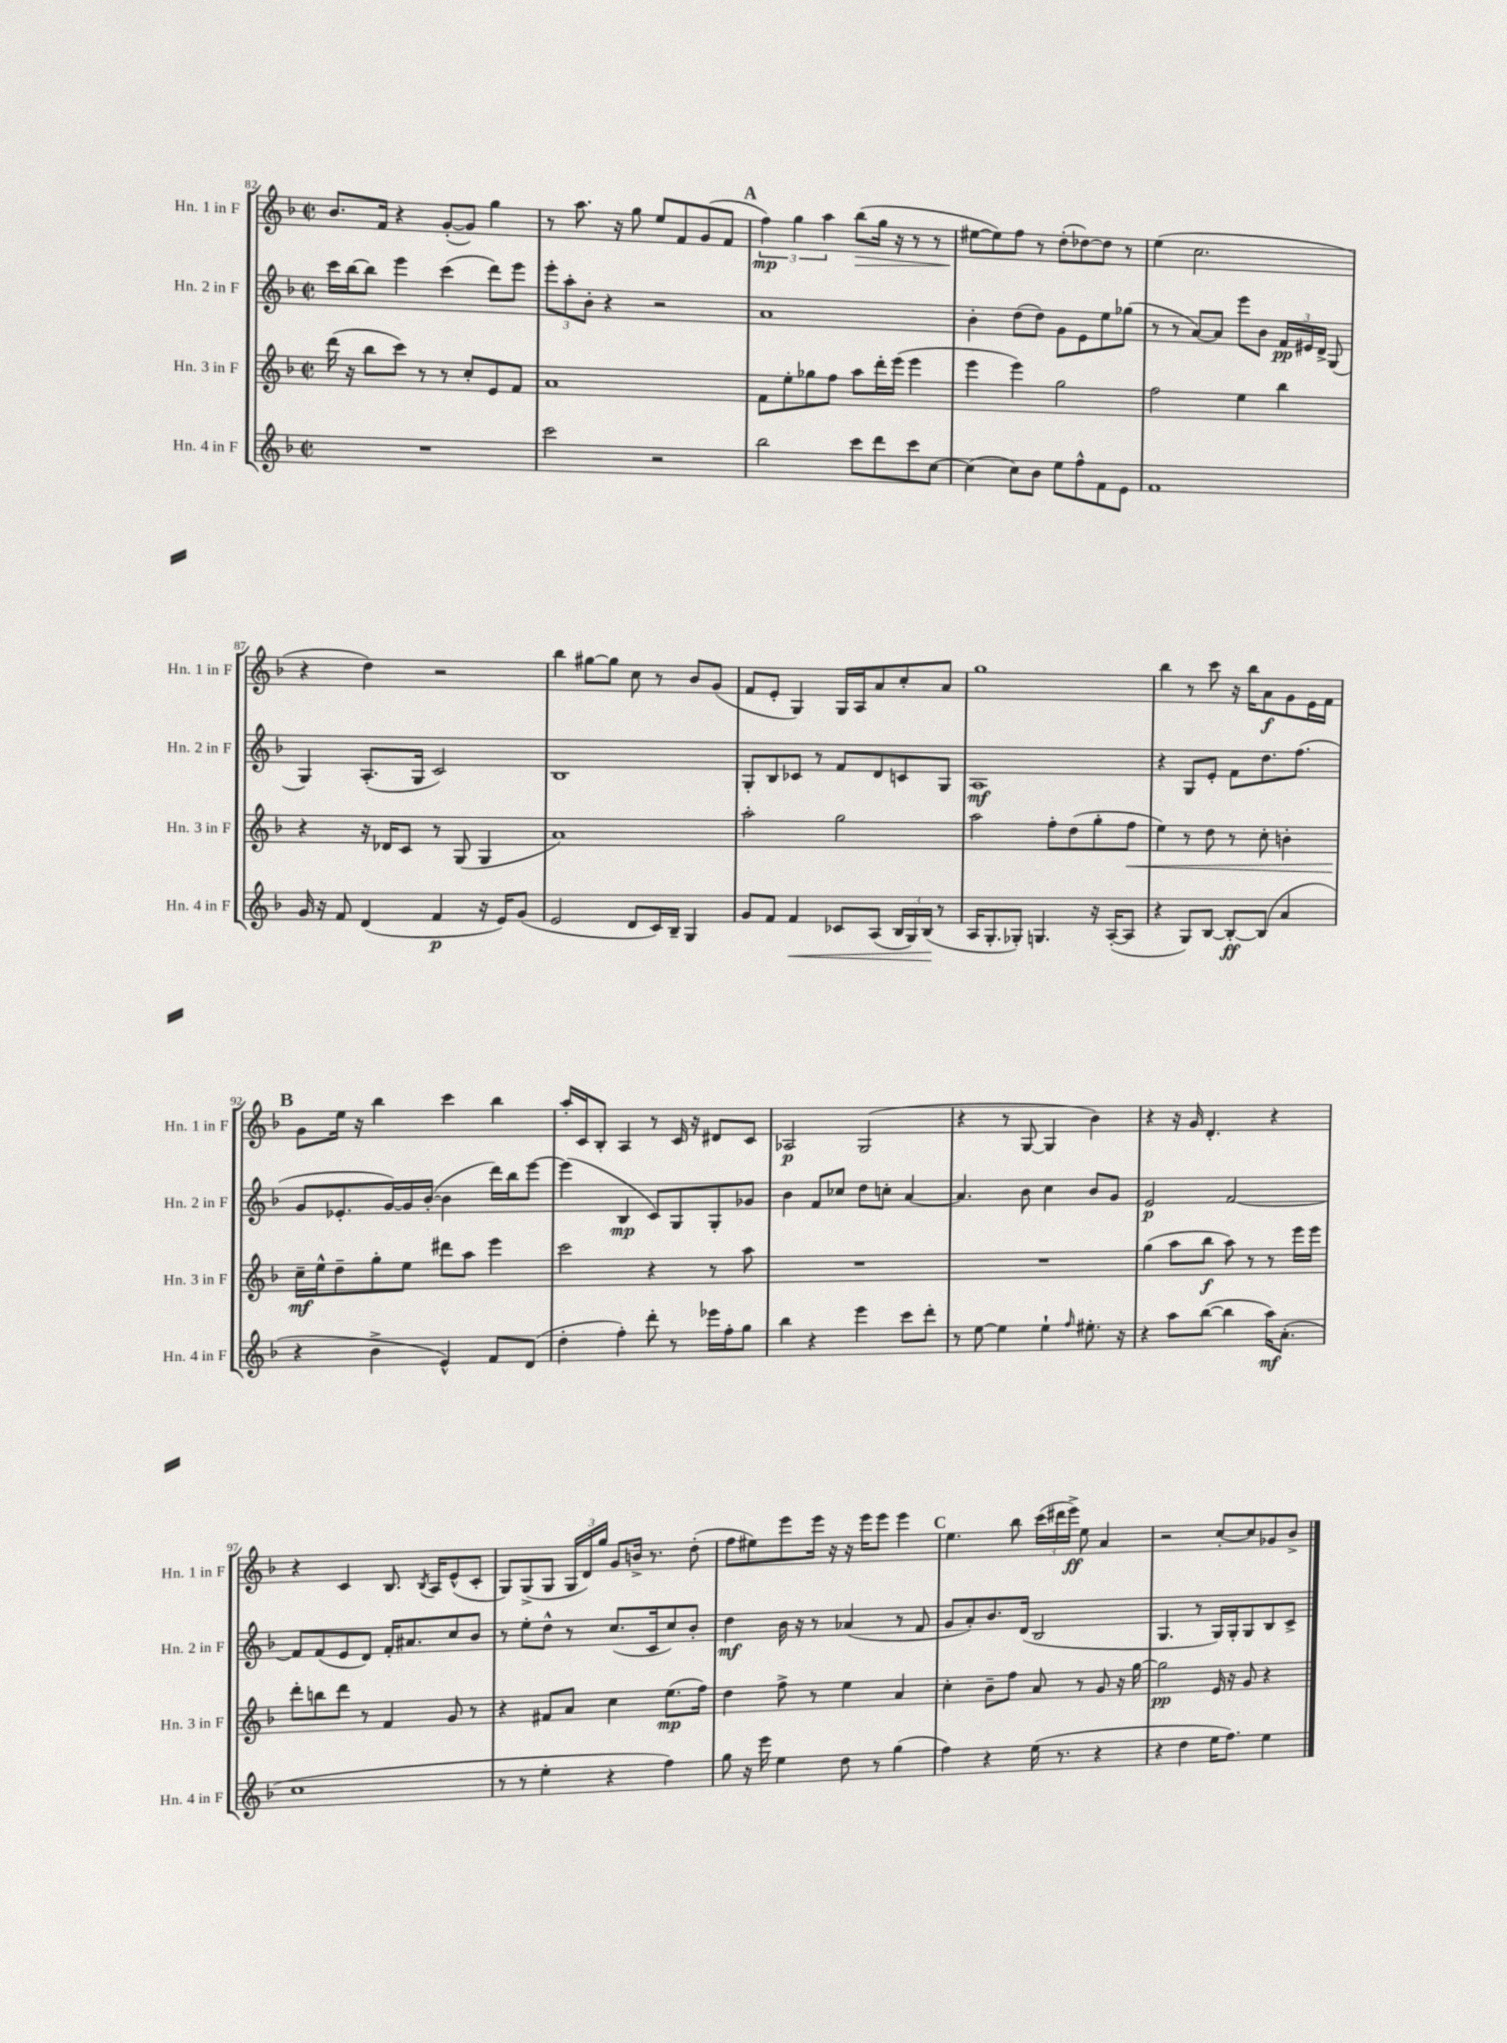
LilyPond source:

<<
\new StaffGroup <<
\new Staff = "s0" \with { instrumentName = "Hn. 1 in F" shortInstrumentName = "Hn. 1 in F" } {
    \clef treble \key f \major \defaultTimeSignature \time 2/2
    \autoBeamOff bes'8.[ f'16] r4 g'8[~-.( g'8]) g''4 |
    r8 a''8. r16 g''8 e''8[ f'8 g'8( f'8] |
    \mark \markup { \bold "A" } \tuplet 3/2 { f''4\mp) g''4 a''4 } bes''8[\>( g''16] r16 r8 r8 |
    eis''8[~\! eis''8) f''8] r8 d''8[-.( des''8~) des''8] r8 |
    e''4( c''2. |
    r4 d''4) r2 |
    bes''4 gis''8[~ gis''8] c''8 r8 bes'8[ g'8]( |
    f'8[ e'8]-. g4) g16[ a16 a'8 c''8-. a'8] |
    g''1 |
    bes''4 r8 c'''8 r16 bes''16[ a'8\f g'8 e'16 f'16] |
    \mark \markup { \bold "B" } g'8[ e''16] r16 bes''4 c'''4 bes''4 |
    a''16[-. c'16 bes8]-. a4 r8 c'16 r16 dis'8[ c'8] |
    aes2\p g2( |
    r4 r8 g8~ g4 bes'4) |
    r4 r16 g'16 d'4.-. r4 |
    r4 c'4 bes8. \acciaccatura { bes8 } a16[ e'8-^( c'8]-. |
    g8[) g8->( g8] \tuplet 3/2 { g16[ d'16) g''16] } g'8[ b'16]-> r8. d''8-.( |
    f''8[ eis''8) e'''8 e'''16] r16 r16 e'''16[ e'''8] e'''4 |
    \mark \markup { \bold "C" } e''4. bes''8 \tuplet 3/2 { c'''16[( dis'''16 e'''16]->\ff) } e''8 a'4 |
    r2 c''8[~-. c''8 ges'8 bes'8]-> \bar "|." |
}
\new Staff = "s1" \with { instrumentName = "Hn. 2 in F" shortInstrumentName = "Hn. 2 in F" } {
    \clef treble \key f \major \defaultTimeSignature \time 2/2
    \autoBeamOff c'''16[ bes''16~ bes''8] e'''4 c'''4( d'''8[) e'''8] |
    \tuplet 3/2 { e'''8[-. a''8-. bes'8]-. } r4 r2 |
    \mark \markup { \bold "A" } a'1 |
    bes'4-. d''8[( d''8]) g'8[ e'8 e''8 ges''8]( |
    r8 r8 a'8[~) a'8] e'''8[ bes'8] \tuplet 3/2 { f'16[\pp eis'16 d'16]-> } g8( |
    g4) a8.[-.( g16] c'2) |
    bes1 |
    g8[-. bes8 ces'8] r8 f'8[ d'8 c'8 g8] |
    a1\mf |
    r4 g8[ e'8]-. f'8[ d''8. f''8.]( |
    \mark \markup { \bold "B" } g'8[ ees'8.-. g'16~) g'16 bes'16]~-.( bes'4 d'''16[) bes''16 e'''8]~ |
    e'''4( bes4\mp c'8[) g8 g8-. ges'8] |
    bes'4 f'8[ ces''8] d''8[ c''8]-. a'4~ |
    a'4. bes'8 c''4 bes'8[ g'8] |
    e'2\p f'2~ |
    f'8[ f'8( e'8 d'8]) f'16[-. ais'8. c''8 bes'8] |
    r8 e''8[-. d''8]-^ r8 c''8.[( c'16 c''8) bes'8]-. |
    d''4\mf bes'16 r16 r8 aes'4( r8 f'8 |
    \mark \markup { \bold "C" } g'8[ a'8-.) bes'8. d'16]( bes2 |
    g4. r8 g16[) g16-. g8 bes8 c'8]-> \bar "|." |
}
\new Staff = "s2" \with { instrumentName = "Hn. 3 in F" shortInstrumentName = "Hn. 3 in F" } {
    \clef treble \key f \major \defaultTimeSignature \time 2/2
    \autoBeamOff d'''16( r16 bes''8[ c'''8]) r8 r8 c''8[-. e'8 f'8] |
    a'1 |
    \mark \markup { \bold "A" } f'8[ e''8-. ges''8 f''8] a''8[ d'''16-. e'''16]( e'''4 |
    e'''4 e'''4) g''2 |
    f''2 e''4 bes''4 |
    r4 r16 des'16[ c'8] r8 g8( g4 |
    a'1) |
    a''2-. g''2 |
    a''2 f''8[-. d''8( g''8-. f''8]\< |
    e''4) r8 d''8 r8 c''8-. b'4-. |
    \mark \markup { \bold "B" } c''16[--\mf\! e''16-^ d''8-- g''8-. e''8] dis'''8[ a''8] e'''4 |
    c'''2 r4 r8 a''8 |
    R1 |
    R1 |
    g''4( a''8[ bes''8]\f a''8) r8 r8 e'''16[ e'''16] |
    d'''8[-. b''8 d'''8] r8 f'4 g'8 r8 |
    r4 fis'8[ a'8] c''4 e''8.[\mp( f''16]) |
    d''4 f''8-> r8 e''4 a'4 |
    \mark \markup { \bold "C" } c''4-. bes'8[-- f''8] a'8 r8 g'8 r16 g''16~ |
    g''2\pp e'16 r16 g'8 r4 \bar "|." |
}
\new Staff = "s3" \with { instrumentName = "Hn. 4 in F" shortInstrumentName = "Hn. 4 in F" } {
    \clef treble \key f \major \defaultTimeSignature \time 2/2
    \autoBeamOff R1 |
    c'''2 r2 |
    \mark \markup { \bold "A" } bes''2 c'''8[ d'''8 c'''8 c''8]~ |
    c''4( c''8[) bes'8] e''8[ f''8-^ f'8 e'8] |
    f'1 |
    g'16 r16 f'8 d'4( f'4\p r16 e'16[) g'8]( |
    e'2 d'8[ c'16) bes16]-- g4 |
    g'8[ f'8] f'4\< ces'8[ a8]( \tuplet 3/2 { bes16[ g16) bes16]\!( } r8 |
    a16[ g8.-. ges8]-.) g4. r16 a16[~-.( a8] |
    r4 g8[) bes8]~ bes8[~-.\ff bes8]( a'4 |
    \mark \markup { \bold "B" } r4 bes'4-> e'4-^) f'8[ d'8]( |
    d''4-. f''4-.) d'''8-. r8 ees'''16[ f''16-. g''8] |
    bes''4 r4 e'''4 c'''8[ d'''8]-. |
    r8 e''8~ e''4 e''4-! \grace { f''16 } eis''8.-. r16 |
    r4 a''8[ bes''8]~( bes''4 a''16[\mf) a'8.]-.( |
    c''1 |
    r8 r8 e''4-. r4 f''4) |
    g''8 r16 e'''16 e''4 d''8 r8 g''4( |
    \mark \markup { \bold "C" } f''4) r4 e''16( r8. r4 |
    r4 d''4 e''16[ f''8.]) e''4 \bar "|." |
}
>>
>>
\layout { \context { \Score currentBarNumber = #82 } }
